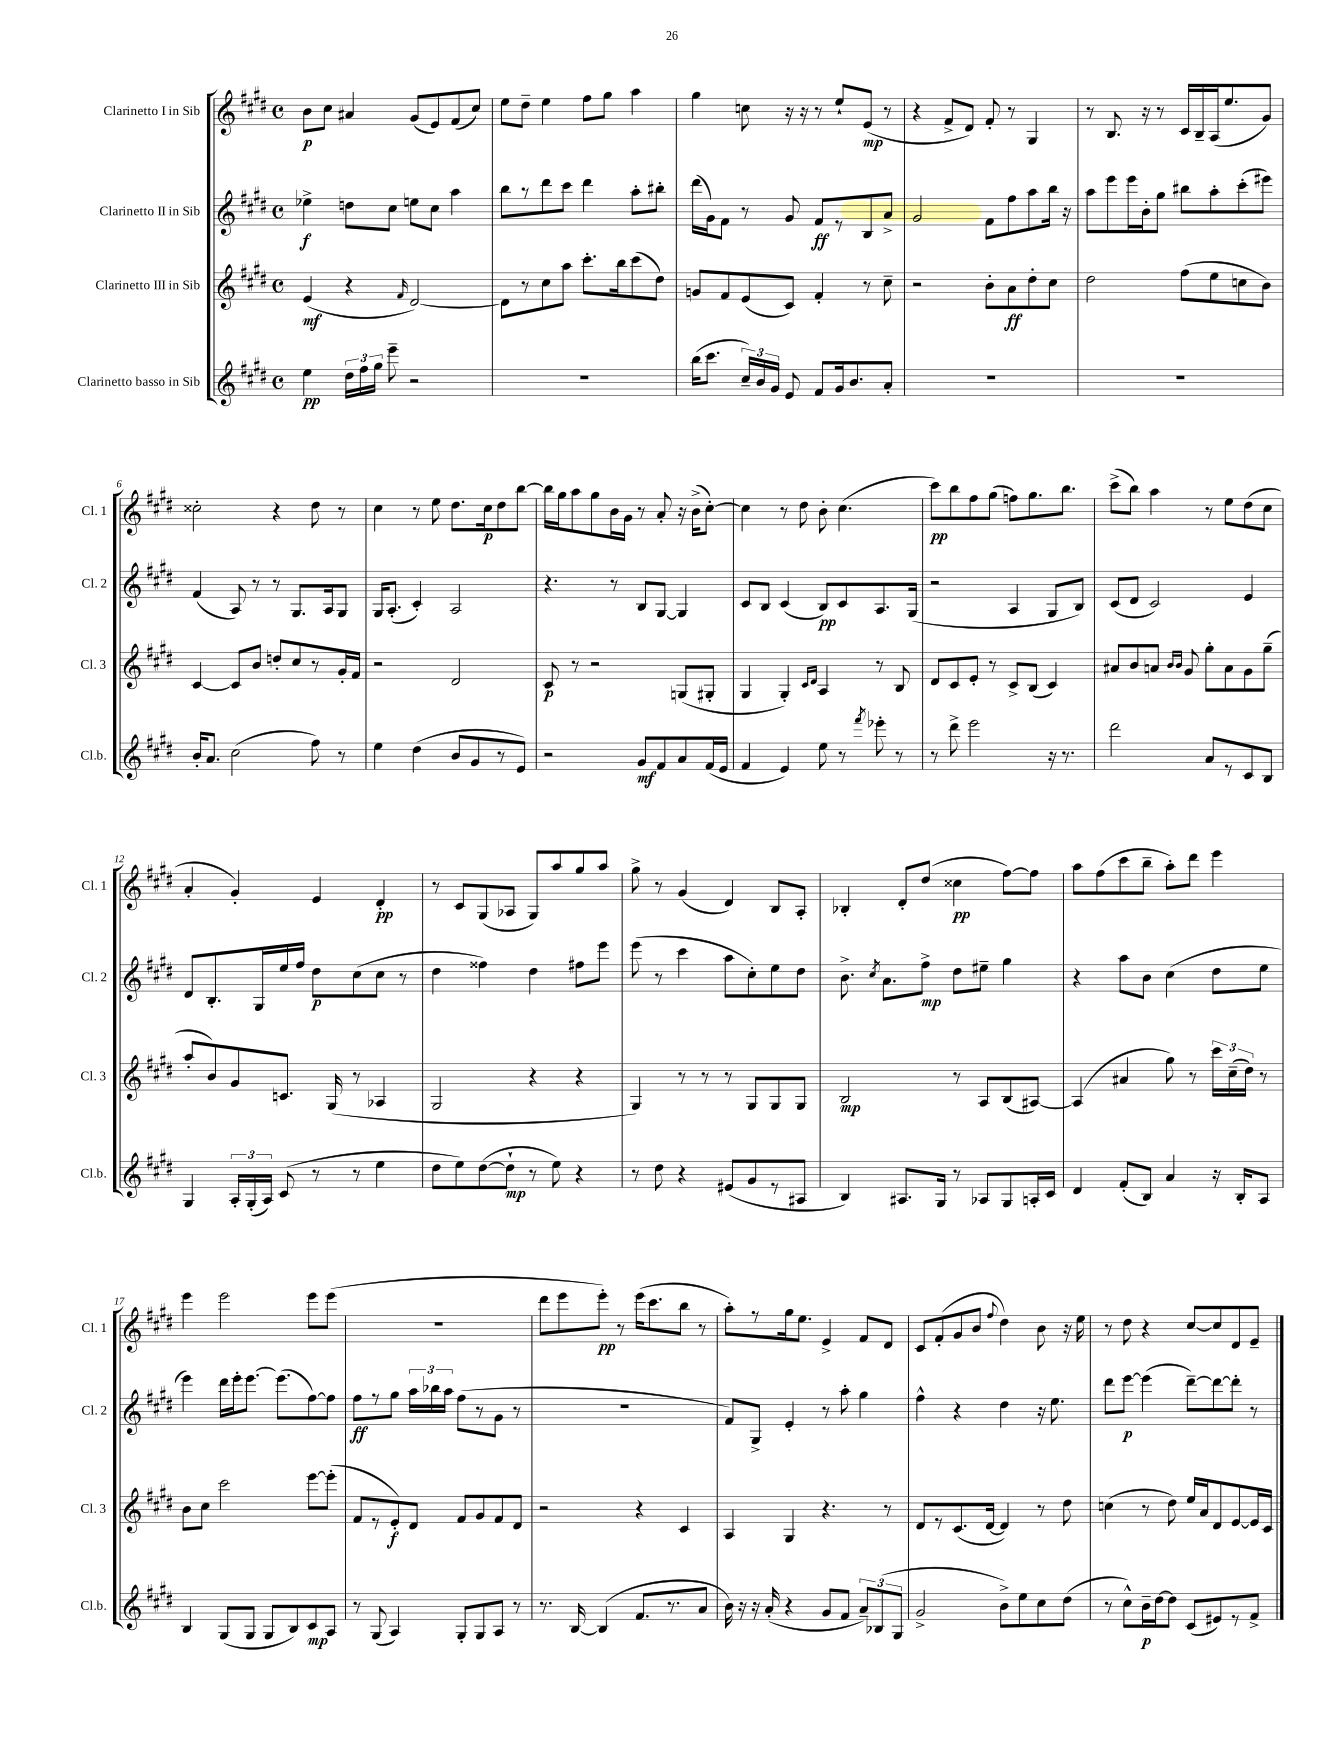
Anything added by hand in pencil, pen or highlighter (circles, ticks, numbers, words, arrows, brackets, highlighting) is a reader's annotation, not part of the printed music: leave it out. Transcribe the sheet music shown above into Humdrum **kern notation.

**kern	**kern	**kern	**kern
*staff4	*staff3	*staff2	*staff1
*clefG2	*clefG2	*clefG2	*clefG2
*k[f#c#g#d#]	*k[f#c#g#d#]	*k[f#c#g#d#]	*k[f#c#g#d#]
*M4/4	*M4/4	*M4/4	*M4/4
*met(c)	*met(c)	*met(c)	*met(c)
4ee	(4e	4ee-^	8b
.	.	.	8cc#
24dd#	4r	8dd	4a#
24ff#	.	.	.
24gg#	.	.	.
8eee~	.	8cc#	.
.	16qqf#	.	.
2r	[2d#)	8ee	(8g#
.	.	8cc#	8e)
.	.	4aa	(8f#
.	.	.	8cc#)
=	=	=	=
1r	8d#]	8bb	8ee
.	8r	8r	8dd#~
.	8cc#	8ddd#	4ee
.	8aa	8ccc#	.
.	8.ccc#'	4ddd#	8ff#
.	.	.	8gg#
.	16bb	.	.
.	(8ccc#	8aa'	4aa
.	8dd#)	8bb#'	.
=	=	=	=
(16bb	8g	(16ddd#	4gg#
8.ccc#	.	16g#)	.
.	8f#	8f#	.
24cc#~)	(8e	8r	8cc
24b	.	.	.
24g#	.	.	.
8e	8c#)	8g#	16r
.	.	.	16r
8f#	4f#'	8f#	8r
16g#	.	8r	8ee`
8.b	.	.	.
.	8r	8B	(8e
8a'	8cc#~	8a^	8r
=	=	=	=
1r	2r	2g#	4r
.	.	.	8f#^
.	.	.	8d#)
.	8b'	8f#	8f#'
.	8a	8ff#	8r
.	8dd#'	8aa	4G#
.	8cc#	16bb	.
.	.	16r	.
=	=	=	=
1r	2dd#	8aa	8r
.	.	8eee	8.B
.	.	16eee	.
.	.	16b'	16r
.	.	8gg#	8r
.	(8ff#	8bb#	16c#
.	.	.	16B~
.	8ee	8aa'	(16A
.	.	.	8.ee
.	8cc	(8ccc#'	.
.	8b)	8eee#)	8g#)
=	=	=	=
16b'	[4c#	(4f#	2cc##'
8.a	.	.	.
(2cc#	8c#]	8A)	.
.	8b	8r	.
.	8dd'	8r	4r
.	8cc#	8.G#	.
8ff#)	8r	.	8dd#
.	.	16A	.
8r	16g#'	8G#	8r
.	16f#	.	.
=	=	=	=
4ee	2r	16G#	4cc#
.	.	(8.A'	.
(4dd#	.	4c#')	8r
.	.	.	8ee
8b	2d#	2A	8.dd#
8g#	.	.	.
.	.	.	16cc#
8r	.	.	8dd#
8e)	.	.	[8bb
=	=	=	=
2r	8c#	4.r	16bb]
.	.	.	16gg#
.	8r	.	8aa
.	2r	.	8gg#
.	.	8r	16b
.	.	.	16g#
8g#	.	8B	8r
8f#	.	[8G#	8a'
8a	(8G	4G#]	16r
.	.	.	(16b^
(16f#	8G#'	.	[8cc#')
16e	.	.	.
=	=	=	=
4f#	4G#	8c#	4cc#]
.	.	8B	.
4e)	4G#')	(4c#	8r
.	.	.	8dd#
.	16qqc#	.	.
.	16qqd#	.	.
8ee	4A	8B)	8b'
8r	.	8c#	(4.cc#
8qfff#	.	.	.
8eee-'	8r	8.A	.
8r	8B	.	.
.	.	(16G#	.
=	=	=	=
8r	8d#	2r	8ccc#)
8ddd#^	8c#	.	8bb
2eee	8e'	.	8ff#
.	8r	.	(8gg#
.	8c#^	4A	8ff)
.	(8B	.	8.gg#
16r	4c#)	8G#	.
8.r	.	.	8.bb
.	.	8B)	.
=	=	=	=
2ddd#	8a#	(8c#	(8ccc#^
.	8b	8d#	8bb)
.	8a	2c#)	4aa
.	16qqb	.	.
.	16qqb	.	.
.	8g#	.	.
8a	8gg#'	.	8r
8r	8a	.	8ee
8c#	8g#	4e	(8dd#
8B	(8gg#~	.	8cc#
=	=	=	=
4G#	8aa'	8d#	4a'
.	8b)	8.B'	.
24A'	8g#	.	4g#')
(24G#'	.	.	.
.	.	16G#	.
24A)	.	.	.
(8c#	8.c	16ee	.
.	.	16ff#	.
8r	.	8dd#	4e
.	(16G#	.	.
8r	8r	(8cc#	.
4ee	4A-	8cc#	4d#'
.	.	8r	.
=	=	=	=
8dd#	2G#	4dd#	8r
8ee)	.	.	8c#
([8dd#	.	4ff##)	(8G#
8dd#`]	.	.	8A-
8r	4r	4dd#	8G#)
8ee)	.	.	8aa
4r	4r	8ff#	8gg#
.	.	8eee	8aa
=	=	=	=
8r	4G#)	(8eee	8gg#^
8dd#	.	8r	8r
4r	8r	4ccc#	(4g#
.	8r	.	.
(8e#	8r	8aa	4d#)
8g#	8G#	8cc#')	.
8r	8G#	8ee	8B
8A#	8G#	8dd#	8A'
=	=	=	=
4B)	2B	8.b^	4B-'
.	.	8qcc#	.
.	.	8.a	.
8.A#	.	.	8d#'
.	.	8ff#^	(8dd#
16G#	.	.	.
8r	8r	8dd#	4cc##
8A-	8A	8ee#~	.
8G#	(8B	4gg#	[8ff#)
16A'	[8A#)	.	8ff#]
16c#	.	.	.
=	=	=	=
4d#	(4A#]	4r	8aa
.	.	.	(8ff#
(8f#'	4a#	8aa	8ccc#
8B)	.	8b	8bb~
4a	8gg#)	(4cc#	8aa')
.	8r	.	8ddd#
16r	24ccc#	8dd#	4eee
.	(24cc#~	.	.
16B'	.	.	.
.	24dd#)	.	.
8A	8r	8ee	.
=	=	=	=
4B	8b	4eee)	4eee
.	8cc#	.	.
(8G#	2ccc#	16ddd#	2eee
.	.	16eee'	.
8G#	.	[8.eee	.
8G#	.	.	.
.	.	(8.eee]	.
8B)	.	.	.
8c#	[8eee	[8ff#)	8eee
8A	(8eee']	8ff#]	(8eee
=	=	=	=
8r	8f#	8ff#	1r
(8G#	8r	8r	.
4A)	8e')	8gg#	.
.	8d#	24aa	.
.	.	24bb-	.
.	.	24aa	.
8G#'	8f#	(8ff#	.
8G#	8g#	8r	.
8A	8f#	8g#	.
8r	8d#	8r	.
=	=	=	=
8.r	2r	1r	8ddd#
.	.	.	8eee
[16B	.	.	.
(4B]	.	.	8eee')
.	.	.	8r
8.f#	4r	.	(16eee
.	.	.	8.ccc#
8.r	.	.	.
.	4c#	.	8bb
8a	.	.	8r
=	=	=	=
16b)	4A	8f#)	8aa')
16r	.	.	.
16r	.	8G#^	8r
(16a'	.	.	.
4r	4G#	4e'	16gg#
.	.	.	8.ee
8g#	4.r	8r	4e^
8f#	.	8aa'	.
12a~)	.	4gg#	8f#
(12B-	.	.	.
.	8r	.	8d#
12G#	.	.	.
=	=	=	=
2g#^	8d#	4ff#^^	8c#
.	8r	.	(8f#'
.	(8.c#	4r	8g#
.	.	.	8b
.	[16d#	.	.
.	.	.	8qqff#
8b^)	4d#])	4dd#	4dd#)
8ee	.	.	.
8cc#	8r	16r	8b
.	.	8.ee	.
(8dd#	8dd#	.	16r
.	.	.	16ee
=	=	=	=
8r	(4cc	8ddd#	8r
8cc#^^)	.	[8eee	8dd#
16b~	8r	(4eee]	4r
[16dd#	.	.	.
8dd#]	8dd#)	.	.
(8c#	16ee	[8ddd#~)	[8cc#
.	16a	.	.
8e#)	8d#	8ddd#_	8cc#]
8r	[8e	8ddd#']	8d#
8f#^	16e]	8r	8e~
.	16c#	.	.
==	==	==	==
*-	*-	*-	*-
